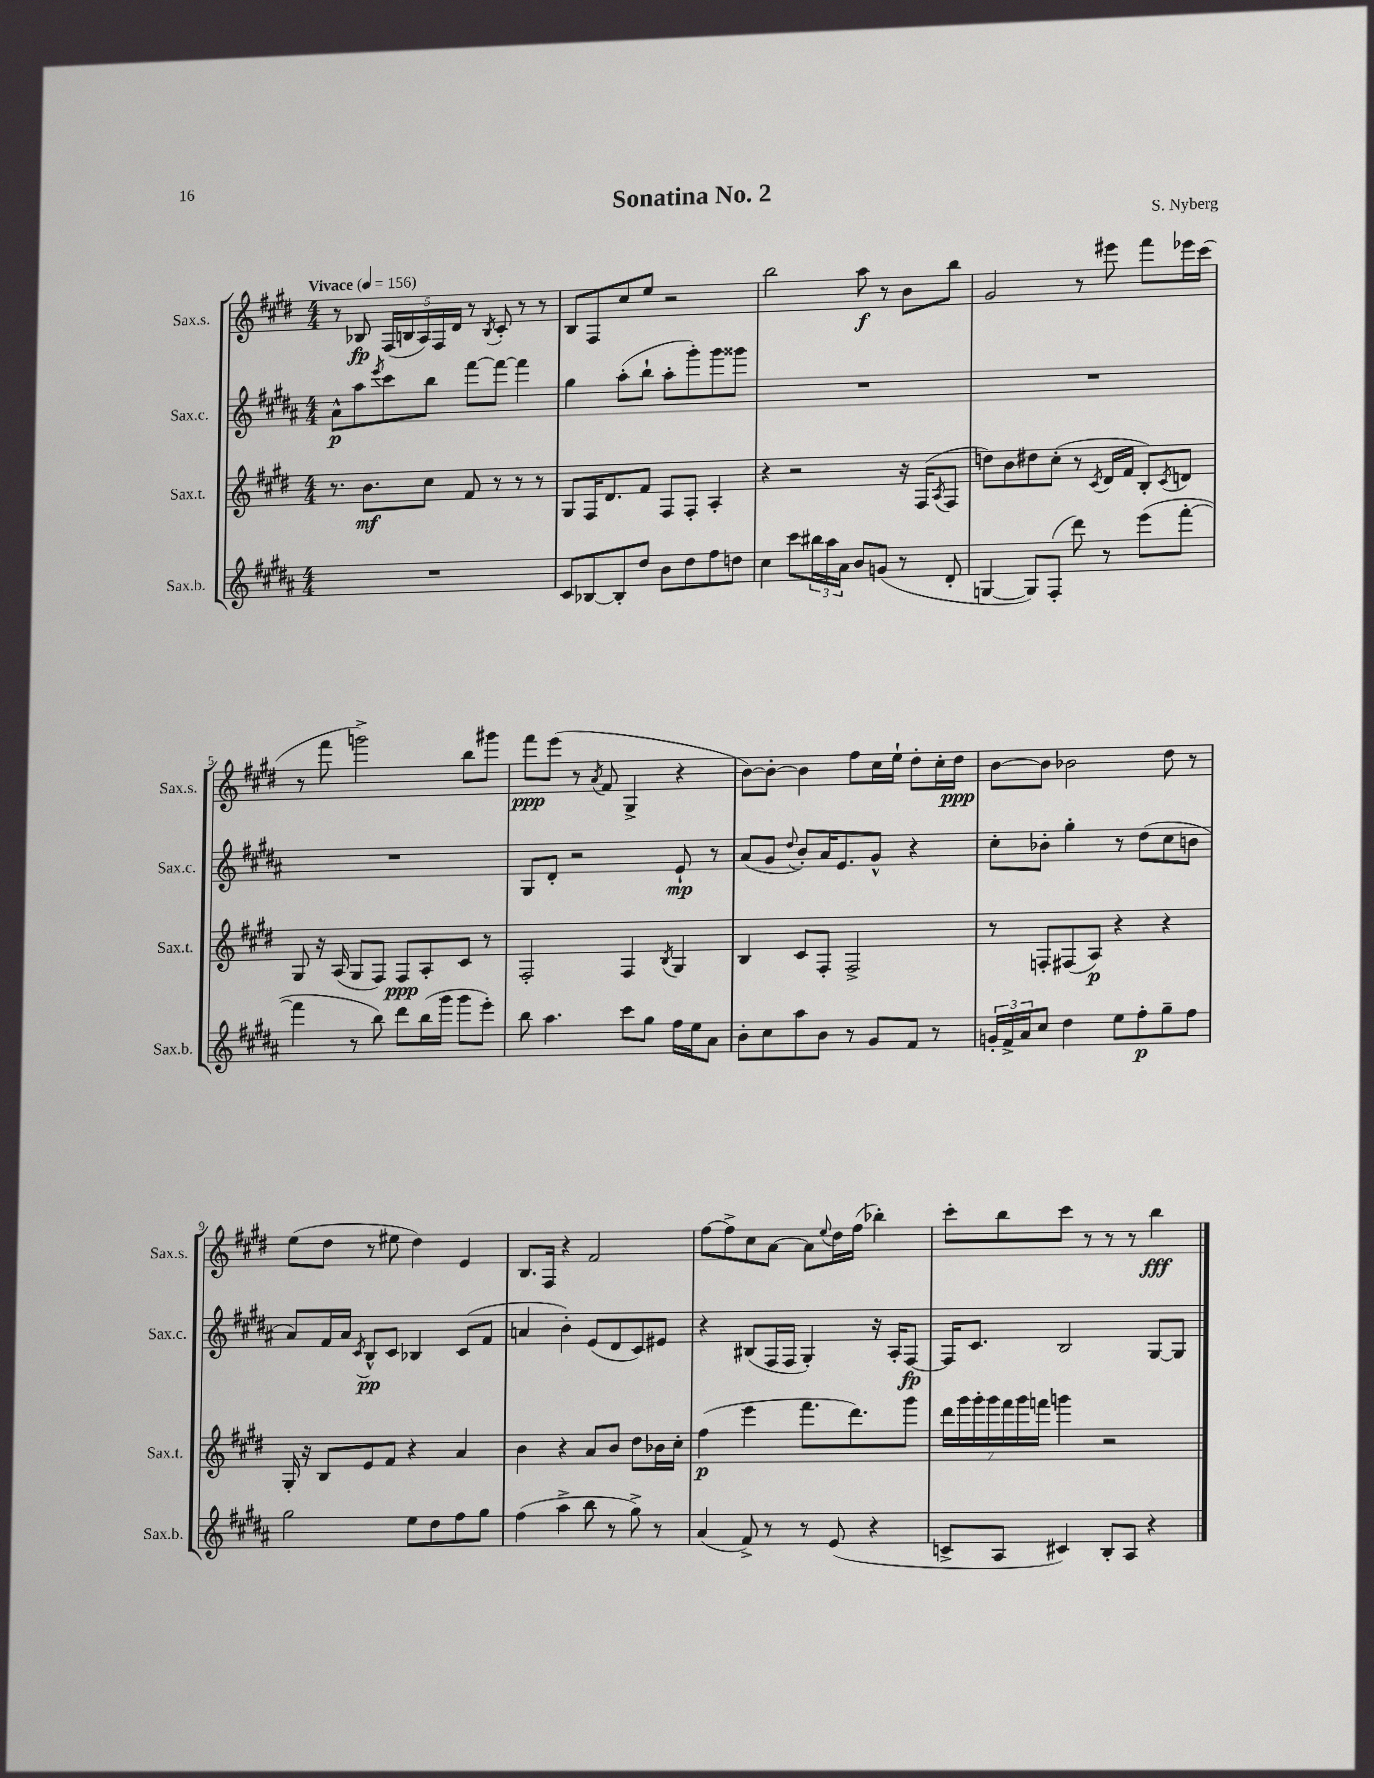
\header { title = "Sonatina No. 2" composer = "S. Nyberg" }
<<
\new StaffGroup <<
\new Staff = "s0" \with { instrumentName = "Sax.s." shortInstrumentName = "Sax.s." } {
    \clef treble \key e \major \numericTimeSignature \time 4/4 \tempo "Vivace" 4 = 156
    r8 bes8\fp \tuplet 5/4 { fis16( b16 a16) fis16 dis'16 } r8 \acciaccatura { b8 } cis'8-. r8 r8 |
    b8 fis8 cis''8 e''8 r2 |
    b''2 a''8\f r8 b'8 b''8 |
    gis'2 r8 eis'''8 fis'''8 ees'''16 cis'''16( |
    r8 fis'''8 g'''2->) b''8 gis'''8 |
    fis'''8\ppp e'''8( r8 \acciaccatura { a'8 } fis'8 gis4-> r4 |
    b'8~) b'8~-. b'4 fis''8 cis''16 e''16-! dis''8-. cis''16-. dis''16\ppp |
    b'8~ b'8 bes'2 dis''8 r8 |
    e''8( dis''8 r8 eis''8 dis''4) e'4 |
    b8. fis16 r4 fis'2 |
    fis''8~ fis''8-> cis''8 a'8~ a'8 \appoggiatura { e''8 } dis''16 fis''16( bes''4-.) |
    cis'''8-. b''8 cis'''8 r8 r8 r8 b''4\fff \bar "|." |
}
\new Staff = "s1" \with { instrumentName = "Sax.c." shortInstrumentName = "Sax.c." } {
    \clef treble \key b \major \numericTimeSignature \time 4/4
    ais'8-^\p ais''8 \acciaccatura { e'''8 } cis'''8 b''8 fis'''8~ fis'''8~ fis'''4 |
    gis''4 ais''8-.( b''8-! ais''8-. gis'''8-.) gis'''8 gisis'''8 |
    R1 |
    R1 |
    R1 |
    gis8 dis'8-. r2 e'8-!\mp r8 |
    ais'8( gis'8 \appoggiatura { dis''8 } b'8-.) ais'16 e'8. gis'8-^ r4 |
    cis''8-. bes'8-. gis''4-. r8 dis''8( cis''8 b'8 |
    ais'8) fis'16 ais'16 \acciaccatura { cis'8 } b8-^\pp cis'8 bes4 cis'8( fis'8 |
    a'4 b'4-.) e'8( dis'8 cis'8) eis'8 |
    r4 bis8( fis16 fis16 gis4-.) r16 ais16-. fis8~\fp |
    fis16 cis'8. b2 gis8~ gis8 \bar "|." |
}
\new Staff = "s2" \with { instrumentName = "Sax.t." shortInstrumentName = "Sax.t." } {
    \clef treble \key e \major \numericTimeSignature \time 4/4
    r8. b'8.\mf cis''8 fis'8 r8 r8 r8 |
    gis8 fis16 dis'8. fis'8 fis8 fis8-. a4-. |
    r4 r2 r16 fis16( \acciaccatura { a8 } fis8 |
    d''8) b'8 dis''8 cis''8-.( r8 \acciaccatura { cis'8 } dis'16 fis'16 b8-.) \acciaccatura { cis'8 } d'8 |
    gis8 r16 a16( gis8 fis8) fis8\ppp a8-. cis'8 r8 |
    fis2-. fis4 \acciaccatura { b8 } gis4 |
    b4 cis'8 fis8-. fis2-> |
    r8 f8-. fis8( a8\p) r4 r4 |
    gis16-. r16 b8 e'8 fis'8 r4 a'4 |
    b'4 r4 a'8 b'8 dis''8 bes'16 cis''16-. |
    fis''4\p( e'''4 fis'''8. dis'''8.) gis'''8 |
    \tuplet 7/4 { dis'''16 gis'''16 gis'''16-. gis'''16 fis'''16 gis'''16 f'''16 } g'''4 r2 \bar "|." |
}
\new Staff = "s3" \with { instrumentName = "Sax.b." shortInstrumentName = "Sax.b." } {
    \clef treble \key b \major \numericTimeSignature \time 4/4
    R1 |
    cis'8 bes8~ bes8-. dis''8 b'8 dis''8 fis''8 d''8 |
    cis''4 cis'''8 \tuplet 3/2 { bis''16 ais''16 ais'16 } b'8 g'8( r8 dis'8-. |
    g4~ g8) fis8-.( dis'''8) r8 e'''8( fis'''8~-. |
    fis'''4 r8 b''8) dis'''8 b''16( gis'''16 gis'''8 e'''8-.) |
    b''8 ais''4. cis'''8 gis''8 fis''16 e''16 ais'8 |
    b'8-. cis''8 ais''8 b'8 r8 gis'8 fis'8 r8 |
    \tuplet 3/2 { g'16-. fis'16-> ais'16 } cis''8 dis''4 e''8 fis''8-.\p gis''8-- fis''8 |
    gis''2 e''8 dis''8 fis''8 gis''8 |
    fis''4( ais''4-> b''8 r8 gis''8->) r8 |
    ais'4( fis'8->) r8 r8 e'8( r4 |
    c'8-> ais8 cis'4) b8-. ais8 r4 \bar "|." |
}
>>
>>
